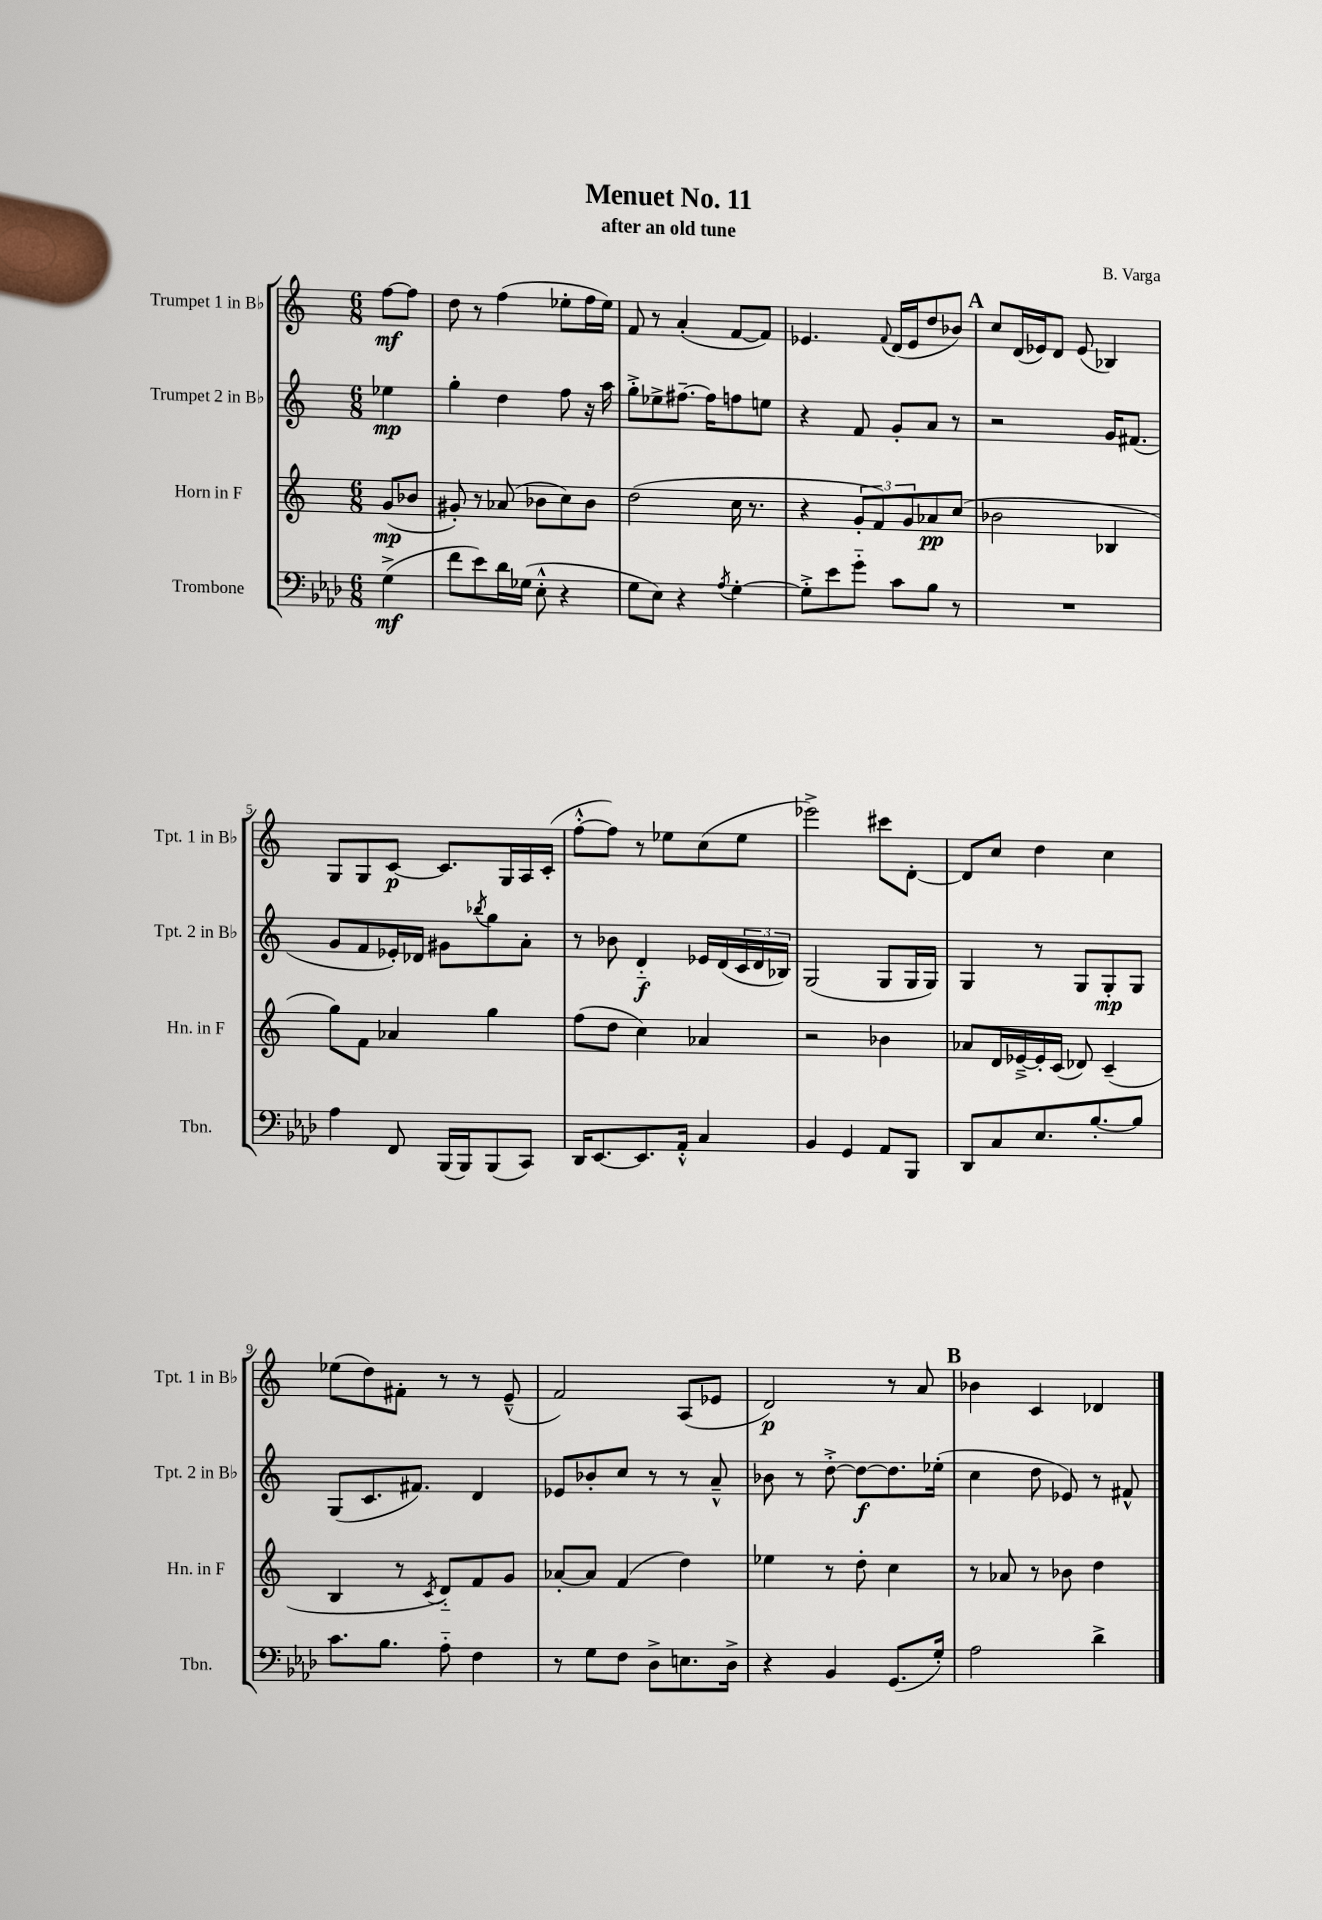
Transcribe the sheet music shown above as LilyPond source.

\header { title = "Menuet No. 11" composer = "B. Varga" subtitle = "after an old tune" }
<<
\new StaffGroup <<
\new Staff = "s0" \with { instrumentName = "Trumpet 1 in Bb" shortInstrumentName = "Tpt. 1 in Bb" } {
    \clef treble \key c \major \numericTimeSignature \time 6/8 \partial 4
    f''8~\mf f''8 |
    d''8 r8 f''4( ees''8-. f''16 ees''16) |
    f'8 r8 a'4-.( f'8~ f'8) |
    ees'4. \appoggiatura { f'8 } d'16( ees'16 d''8 bes'8) |
    \mark \markup { \bold "A" } c''8 d'16( ees'16) d'8 ees'8( bes4) |
    g8 g8 c'8~\p c'8. g16 a16 c'16-.( |
    f''8~-.-^ f''8) r8 ees''8 c''8( ees''8 |
    ees'''2->) cis'''8 d'8~-. |
    d'8 c''8 d''4 c''4 |
    ees''8( d''8) fis'8-. r8 r8 e'8---^( |
    f'2) a8( ees'8 |
    d'2\p) r8 a'8 |
    \mark \markup { \bold "B" } bes'4 c'4 des'4 \bar "|." |
}
\new Staff = "s1" \with { instrumentName = "Trumpet 2 in Bb" shortInstrumentName = "Tpt. 2 in Bb" } {
    \clef treble \key c \major \numericTimeSignature \time 6/8 \partial 4
    ees''4\mp |
    g''4-. d''4 f''8 r16 a''16 |
    g''8-.-> ees''8-> fis''8.~-- fis''16 f''8 e''8 |
    r4 f'8 g'8-. a'8 r8 |
    \mark \markup { \bold "A" } r2 g'16 fis'8.( |
    g'8 f'8 ees'16-.) des'16 gis'8 \acciaccatura { bes''8 } g''8 a'8-. |
    r8 bes'8 d'4-_\f ees'16 d'16( \tuplet 3/2 { c'16 d'16 bes16) } |
    g2( g8 g16 g16) |
    g4 r8 g8 g8-.\mp g8 |
    g8( c'8. fis'8.) d'4 |
    ees'8 bes'8-. c''8 r8 r8 a'8---^ |
    bes'8 r8 d''8~-.-> d''8~\f d''8. ees''16-.( |
    \mark \markup { \bold "B" } c''4 d''8 ees'8) r8 fis'8-^ \bar "|." |
}
\new Staff = "s2" \with { instrumentName = "Horn in F" shortInstrumentName = "Hn. in F" } {
    \clef treble \key c \major \numericTimeSignature \time 6/8 \partial 4
    g'8\mp( bes'8 |
    gis'8-.) r8 aes'8( bes'8 c''8) bes'8 |
    d''2( c''16 r8. |
    r4 \tuplet 3/2 { g'8-. f'8) g'8 } aes'8\pp c''8( |
    \mark \markup { \bold "A" } bes'2 bes4 |
    g''8) f'8 aes'4 g''4 |
    f''8( d''8 c''4) aes'4 |
    r2 bes'4 |
    aes'8 d'16 ees'16~---> ees'16-. c'16( des'8) c'4--( |
    b4 r8 \acciaccatura { c'8 } d'8-_) f'8 g'8 |
    aes'8~-. aes'8 f'4( d''4) |
    ees''4 r8 d''8-. c''4 |
    \mark \markup { \bold "B" } r8 aes'8 r8 bes'8 d''4 \bar "|." |
}
\new Staff = "s3" \with { instrumentName = "Trombone" shortInstrumentName = "Tbn." } {
    \clef bass \key aes \major \numericTimeSignature \time 6/8 \partial 4
    g4->\mf( |
    f'8 ees'8) des'16 ges16( ees8-.-^ r4 |
    g8 ees8) r4 \acciaccatura { aes8 } g4~-. |
    g8-.-> ees'8 g'8-_ c'8 bes8 r8 |
    \mark \markup { \bold "A" } R2. |
    aes4 f,8 bes,,16( bes,,16) bes,,8( c,8) |
    des,16 ees,8.~ ees,8. aes,16-.-^ c4 |
    bes,4 g,4 aes,8 bes,,8 |
    des,8 c8 ees8. bes8.~-. bes8 |
    c'8. bes8. aes8-_ f4 |
    r8 g8 f8 des8-> e8. des16-> |
    r4 bes,4 g,8.( g16-.) |
    \mark \markup { \bold "B" } aes2 des'4-> \bar "|." |
}
>>
>>
